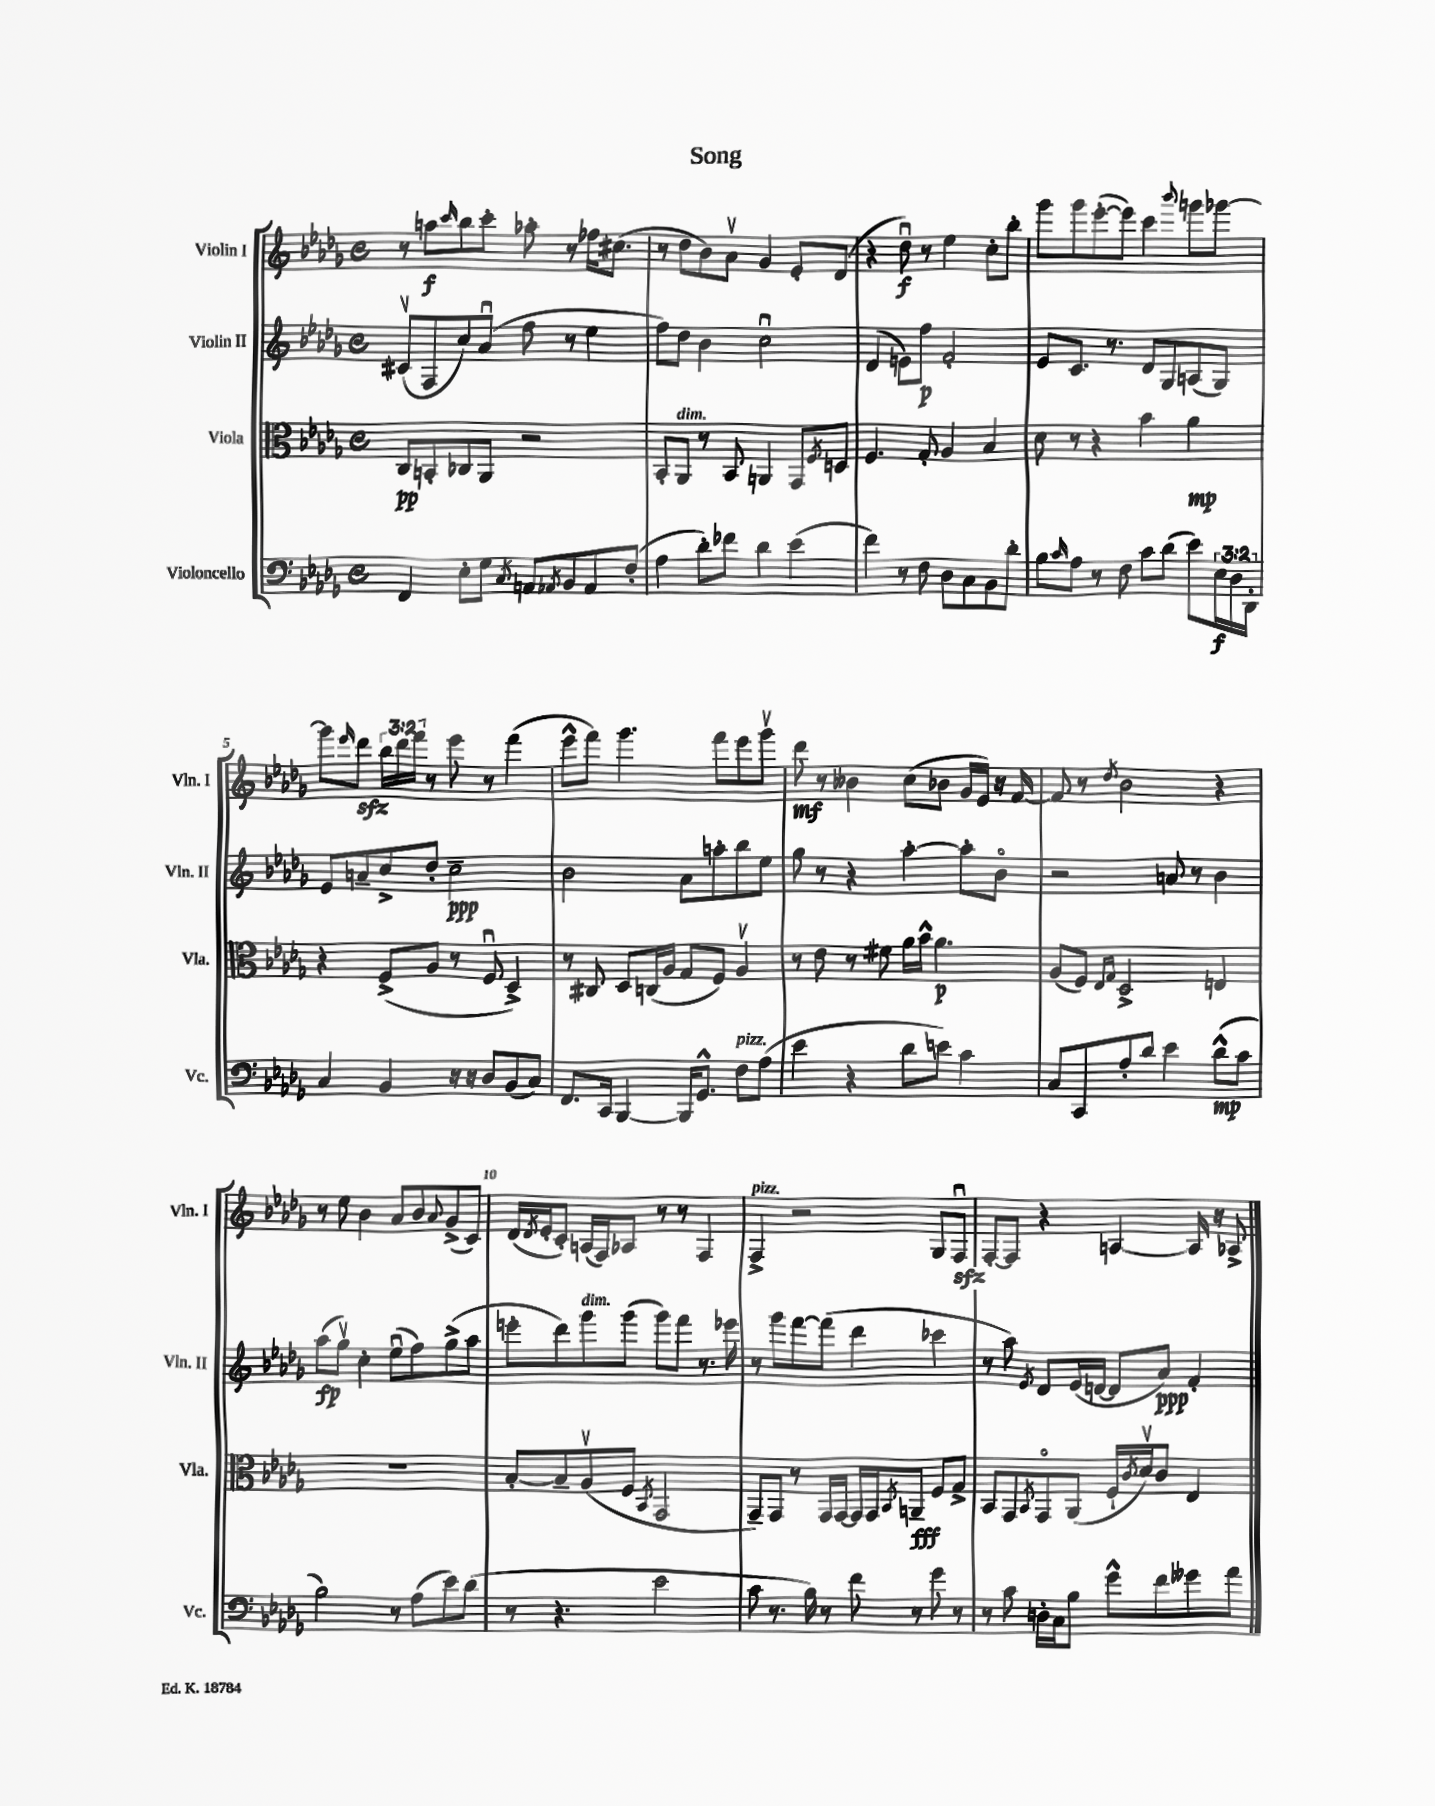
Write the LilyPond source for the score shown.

\header { title = "Song" }
<<
\new StaffGroup <<
\new Staff = "s0" \with { instrumentName = "Violin I" shortInstrumentName = "Vln. I" } {
    \clef treble \key des \major \defaultTimeSignature \time 4/4 \override Staff.TupletNumber.text = #tuplet-number::calc-fraction-text
    r8 a''8\f \grace { c'''16 } bes''8 c'''8-. aes''8-. r8 fes''16 cis''8.( |
    r8 des''8 bes'8) aes'8\upbow ges'4 ees'8-. des'8( |
    r4 des''8\downbow\f) r8 ees''4 c''8-. bes''8-. |
    ges'''8 ges'''8 ees'''8~-.( ees'''8) c'''4 \appoggiatura { bes'''8 } g'''8 ges'''8~ |
    ges'''8 \grace { ees'''16 } des'''8\sfz \tuplet 3/2 { bes''16 des'''16 f'''16 } r8 ees'''8 r8 f'''4( |
    ees'''8-^ f'''8) ges'''4. f'''8 ees'''8 ges'''8\upbow |
    des'''8\mf r8 beses'4 c''8( bes'8 ges'16 ees'16) r16 f'16~ |
    f'8 r8 \acciaccatura { des''8 } bes'2 r4 |
    r8 ees''8 bes'4 aes'8 bes'8 \appoggiatura { aes'8 } ges'8->( c'8) |
    des'16( \acciaccatura { des'8 } ees'16-. c'8-.) a16( f16) aes8 r8 r8 f4 |
    f4->^\markup { \italic "pizz." } r2 ges8 f8\downbow\sfz |
    f8~-. f8 r4 a4~ a16 r16 aes8-> \bar "|." |
}
\new Staff = "s1" \with { instrumentName = "Violin II" shortInstrumentName = "Vln. II" } {
    \clef treble \key des \major \defaultTimeSignature \time 4/4
    cis'8\upbow( f8 c''8) aes'8\downbow( f''8 r8 ees''4 |
    f''8) des''8 bes'4 c''2\downbow |
    des'4( e'8) f''8\p f'2-. |
    ees'8 c'8. r8. des'8 ges8 a8( ges8) |
    ees'8 a'8-- c''8-> des''8-. c''2--\ppp |
    bes'2 aes'8 a''8-. bes''8 ees''8 |
    ges''8 r8 r4 aes''4~-. aes''8-. bes'8\flageolet |
    r2 a'8 r8 bes'4 |
    aes''8\fp( ges''8\upbow) c''4-. ees''8\downbow( f''8) ges''8->( aes''8 |
    e'''8-. des'''8) ges'''8^\markup { \italic "dim." } ges'''8( ges'''8) f'''8 r8. ees'''16 |
    r8 ges'''8 f'''8~ f'''8( des'''4 ces'''4 |
    r8 aes''8) \acciaccatura { ees'8 } des'8 ees'16( d'16~ d'8 aes'8\ppp) f'4-. \bar "|." |
}
\new Staff = "s2" \with { instrumentName = "Viola" shortInstrumentName = "Vla." } {
    \clef alto \key des \major \defaultTimeSignature \time 4/4
    c8\pp b,8-. ces8 aes,8 r2 |
    bes,8-. aes,8^\markup { \italic "dim." } r8 bes,8 a,4 ges,8 \acciaccatura { f8 } d8 |
    f4. ges8-. aes4 bes4 |
    des'8 r8 r4 bes'4 aes'4\mp |
    r4 f8->( aes8 r8 f8\downbow des4->) |
    r8 cis8 des8 c16( aes16 ges8 f8) aes4\upbow |
    r8 ees'8 r8 fis'8 aes'16 bes'16-^ aes'4.\p |
    aes8( f8) \grace { ees16 ges16 } des2-> e4 |
    R1 |
    bes8~-. bes8-- aes8\upbow( f8 \acciaccatura { bes,8 } ges,2 |
    ges,8--) ges,8 r8 ges,16 ges,16~ ges,16 ges,16 \acciaccatura { bes,8 } a,8--\fff f8 ges8-> |
    bes,8 ges,8 \acciaccatura { bes,8 } ges,8\flageolet aes,8( f16-! \acciaccatura { c'8 } des'16\upbow) c'8 ees4 \bar "|." |
}
\new Staff = "s3" \with { instrumentName = "Violoncello" shortInstrumentName = "Vc." } {
    \clef bass \key des \major \defaultTimeSignature \time 4/4 \override Staff.TupletNumber.text = #tuplet-number::calc-fraction-text
    f,4 ees8-. ges8 \acciaccatura { c8 } a,8 \acciaccatura { aes,8 } bes,8 aes,8 f8-.( |
    aes4 des'8-.) fes'8 des'4 ees'4( |
    f'4) r8 f8 des8 c8 bes,8 des'8-. |
    bes8 \grace { c'16 } aes8 r8 f8 c'8 des'8( ees'8) \tuplet 3/2 { ees16\f des16 des,16-. } |
    c4 bes,4 r16 r16 des8 bes,8( c8) |
    f,8. c,16 bes,,4~ bes,,16 ges,8.-^ f8^\markup { \italic "pizz." } aes8( |
    ees'4 r4 des'8 e'8) c'4 |
    c8 c,8 aes8-. des'8 ees'4 des'8-^\mp( c'8 |
    bes2) r8 aes8( ees'8) des'8( |
    r8 r4. ees'2 |
    c'8 r8. bes16) r8 f'8 r8 ges'8 r8 |
    r8 c'8 d16-. c16 bes8 ges'8-^ f'8 geses'8 aes'8 \bar "|." |
}
>>
>>
\layout { \context { \Score \override BarNumber.break-visibility = ##(#f #t #t) barNumberVisibility = #(every-nth-bar-number-visible 5) } }
